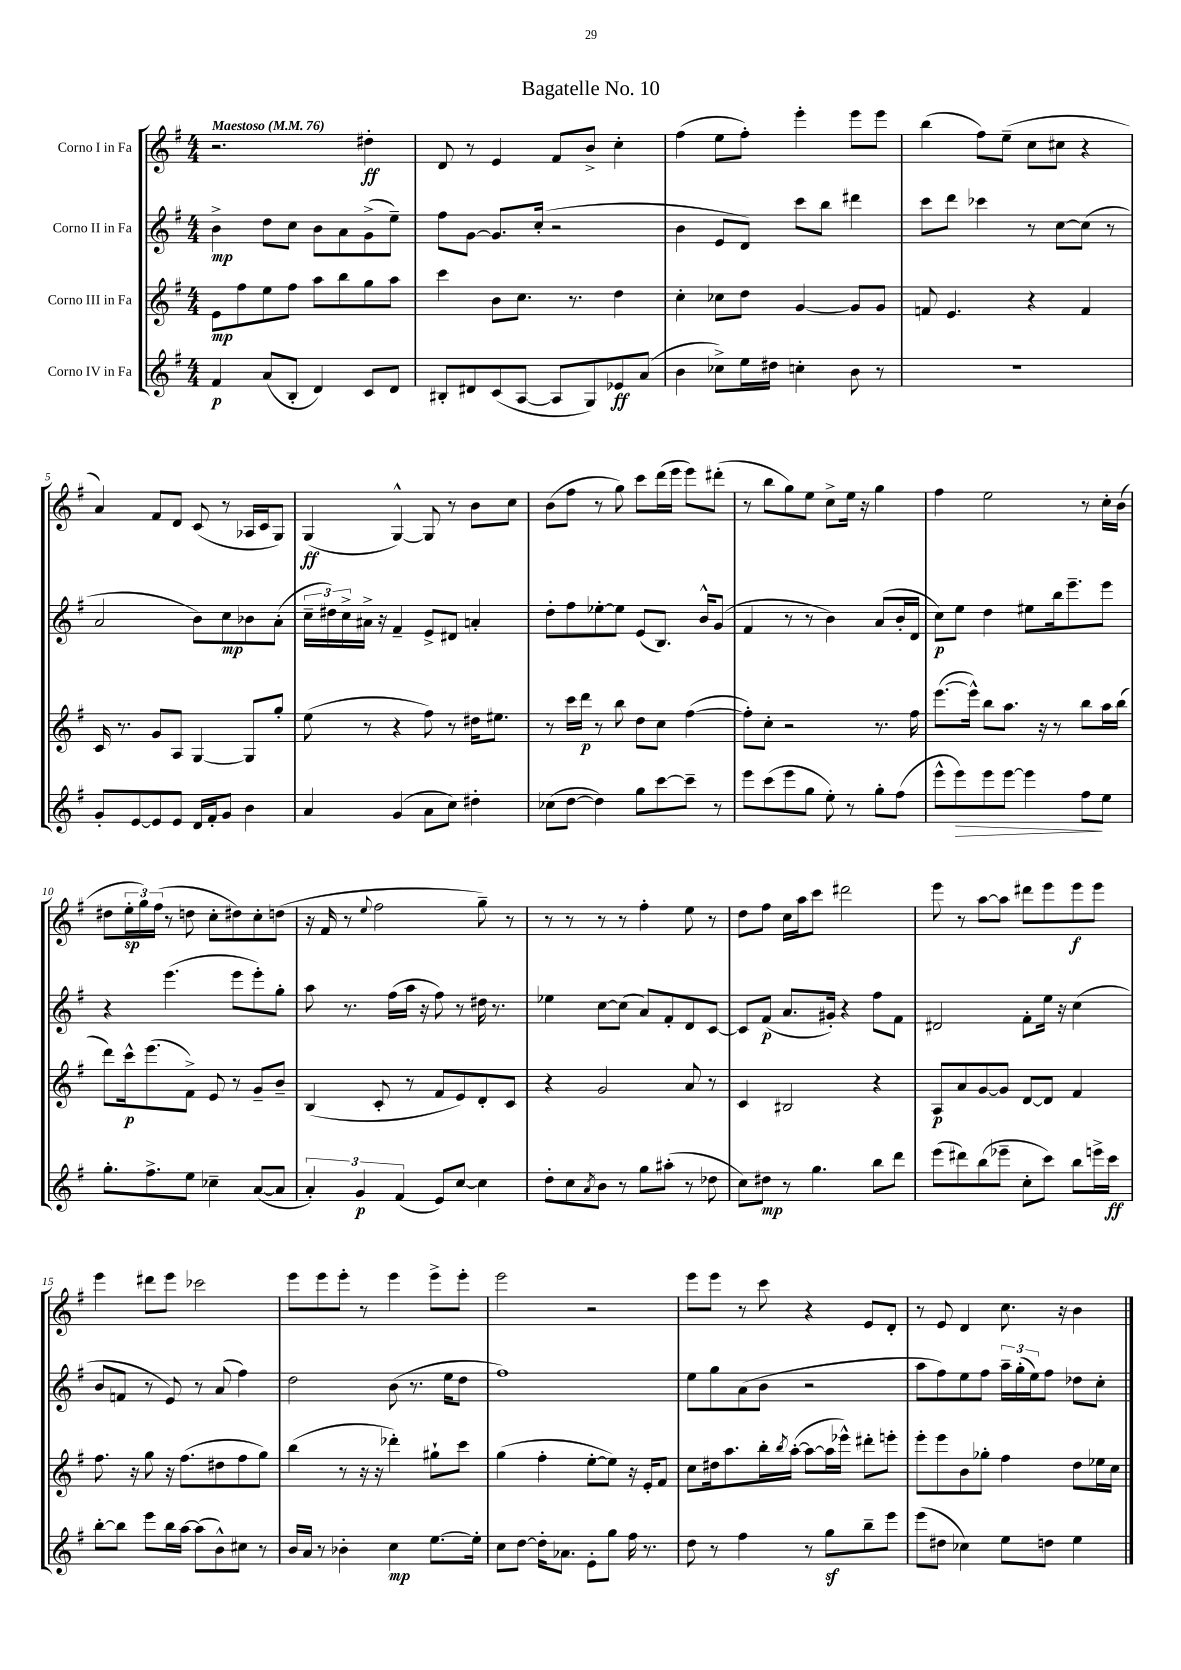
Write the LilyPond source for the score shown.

\header { title = "Bagatelle No. 10" }
<<
\new StaffGroup <<
\new Staff = "s0" \with { instrumentName = "Corno I in Fa" } {
    \clef treble \key g \major \numericTimeSignature \time 4/4 \tempo "Maestoso" 4 = 76
    r2. dis''4-.\ff |
    d'8 r8 e'4 fis'8 b'8-> c''4-. |
    fis''4( e''8 fis''8-.) e'''4-. e'''8 e'''8 |
    b''4( fis''8) e''8--( c''8 cis''8 r4 |
    a'4) fis'8 d'8 c'8( r8 aes16 c'16 g8) |
    g4\ff( g4~-^) g8 r8 b'8 c''8 |
    b'8( fis''8 r8 g''8) c'''8 d'''16( e'''16 e'''8) dis'''8-.( |
    r8 b''8 g''8) e''8 c''8-> e''16 r16 g''4 |
    fis''4 e''2 r8 c''16-. b'16( |
    dis''8 \tuplet 3/2 { e''16-.\sp g''16) fis''16( } r8 d''8 c''8-. dis''8) c''8-. d''8( |
    r16 fis'16 r8 \appoggiatura { e''8 } fis''2 g''8--) r8 |
    r8 r8 r8 r8 fis''4-. e''8 r8 |
    d''8 fis''8 c''16 a''16 c'''8 dis'''2 |
    e'''8 r8 a''8~ a''8 dis'''8 e'''8 e'''8\f e'''8 |
    e'''4 dis'''8 e'''8 ces'''2 |
    e'''8 e'''8 e'''8-. r8 e'''4 e'''8-> e'''8-. |
    e'''2 r2 |
    e'''8 e'''8 r8 c'''8 r4 e'8 d'8-. |
    r8 e'8 d'4 c''8. r16 b'4 \bar "|." |
}
\new Staff = "s1" \with { instrumentName = "Corno II in Fa" } {
    \clef treble \key g \major \numericTimeSignature \time 4/4
    b'4->\mp d''8 c''8 b'8 a'8 g'8->( e''8--) |
    fis''8 g'8~ g'8. c''16-.( r2 |
    b'4 e'8 d'8) c'''8 b''8 dis'''4 |
    c'''8 d'''8 ces'''4 r8 c''8~ c''8( r8 |
    a'2 b'8) c''8\mp bes'8 a'8-.( |
    \tuplet 3/2 { c''16-- dis''16) c''16-> } ais'16-> r16 fis'4-- e'8-> dis'8 a'4-. |
    d''8-. fis''8 ees''8~-. ees''8 e'8( b8.) b'16-^ g'8( |
    fis'4 r8 r8 b'4) a'8( b'16-. d'16 |
    c''8\p) e''8 d''4 eis''8 b''16 e'''8.-- e'''8 |
    r4 e'''4.( e'''8 e'''8-.) g''8-. |
    a''8 r8. fis''16( a''16 r16 fis''8) r8 dis''16 r8. |
    ees''4 c''8~ c''8( a'8) fis'8-. d'8 c'8~ |
    c'8 fis'8\p( a'8. gis'16-.) r4 fis''8 fis'8 |
    dis'2 fis'8-. e''16 r16 c''4( |
    b'8 f'8 r8 e'8) r8 a'8( fis''4) |
    d''2 b'8( r8. e''16 d''8 |
    fis''1) |
    e''8 g''8 a'8( b'8 r2 |
    a''8 fis''8) e''8 fis''8 \tuplet 3/2 { a''16-- g''16-.( e''16) } fis''8 des''8 c''8-. \bar "|." |
}
\new Staff = "s2" \with { instrumentName = "Corno III in Fa" } {
    \clef treble \key g \major \numericTimeSignature \time 4/4
    e'8\mp fis''8 e''8 fis''8 a''8 b''8 g''8 a''8 |
    c'''4 b'8 c''8. r8. d''4 |
    c''4-. ces''8 d''8 g'4~ g'8 g'8 |
    f'8 e'4. r4 f'4 |
    c'16 r8. g'8 a8 g4~ g8 g''8-. |
    e''8( r8 r4 fis''8) r8 dis''16 eis''8. |
    r8 c'''16 d'''16\p r8 b''8 d''8 c''8 fis''4~( |
    fis''8-.) c''8-. r2 r8. fis''16 |
    e'''8.~( e'''16-^) b''8 a''8. r16 r8 b''8 a''16 b''16( |
    d'''8) c'''16-^\p e'''8.( fis'8->) e'8 r8 g'8-- b'8-- |
    b4( c'8-. r8 fis'8 e'8) d'8-. c'8 |
    r4 g'2 a'8 r8 |
    c'4 bis2 r4 |
    a8\p a'8 g'8~ g'8 d'8~ d'8 fis'4 |
    fis''8. r16 g''8 r16 fis''8.( dis''8 fis''8 g''8) |
    b''4( r8 r16 r16 des'''4-.) gis''8-! c'''8 |
    g''4( fis''4-. e''8~-. e''8) r16 e'16-. fis'8 |
    c''8 dis''16 a''8. b''16-. \acciaccatura { b''8 } a''16~-.( a''8~ a''16 ees'''16-^) dis'''8-. e'''8-. |
    e'''8-. e'''8 b'8 ges''8-. fis''4 d''8 ees''16 c''16 \bar "|." |
}
\new Staff = "s3" \with { instrumentName = "Corno IV in Fa" } {
    \clef treble \key g \major \numericTimeSignature \time 4/4
    fis'4\p a'8( b8-. d'4) c'8 d'8 |
    bis8-. dis'8 c'8( a8~ a8 g8) ees'8\ff a'8( |
    b'4 ces''8->) e''16 dis''16 c''4-. b'8 r8 |
    r1 |
    g'8-. e'8~ e'8 e'8 d'16 fis'16-. g'8 b'4 |
    a'4 g'4( a'8 c''8) dis''4-. |
    ces''8( d''8~ d''4) g''8 c'''8~ c'''8-- r8 |
    e'''8 c'''8( e'''8 g''8 e''8-.) r8 g''8-. fis''8( |
    e'''8-^ e'''8\>) e'''8 e'''8~ e'''4 fis''8\! e''8 |
    g''8.-. fis''8.-> e''8 ces''4-- a'8~( a'8 |
    \tuplet 3/2 { a'4-.) g'4\p fis'4( } e'8) c''8~ c''4 |
    d''8-. c''8 \acciaccatura { a'8 } b'8 r8 g''8 ais''8-.( r8 des''8 |
    c''8) dis''8\mp r8 g''4. b''8 d'''8 |
    e'''8( dis'''8) b''8( ees'''8-- c''8-. c'''8) b''8 e'''16-> c'''16\ff |
    b''8~-. b''8 e'''8 b''16 a''16~ a''8( b'8-^) cis''8 r8 |
    b'16 a'16 r8 bes'4-. c''4\mp e''8.~ e''16-. |
    c''8 d''8~ d''16-. aes'8. e'8-. g''8 fis''16 r8. |
    d''8 r8 fis''4 r8 g''8\sf b''8-- e'''8 |
    e'''8( dis''8 ces''4) e''8 d''8 e''4 \bar "|." |
}
>>
>>
